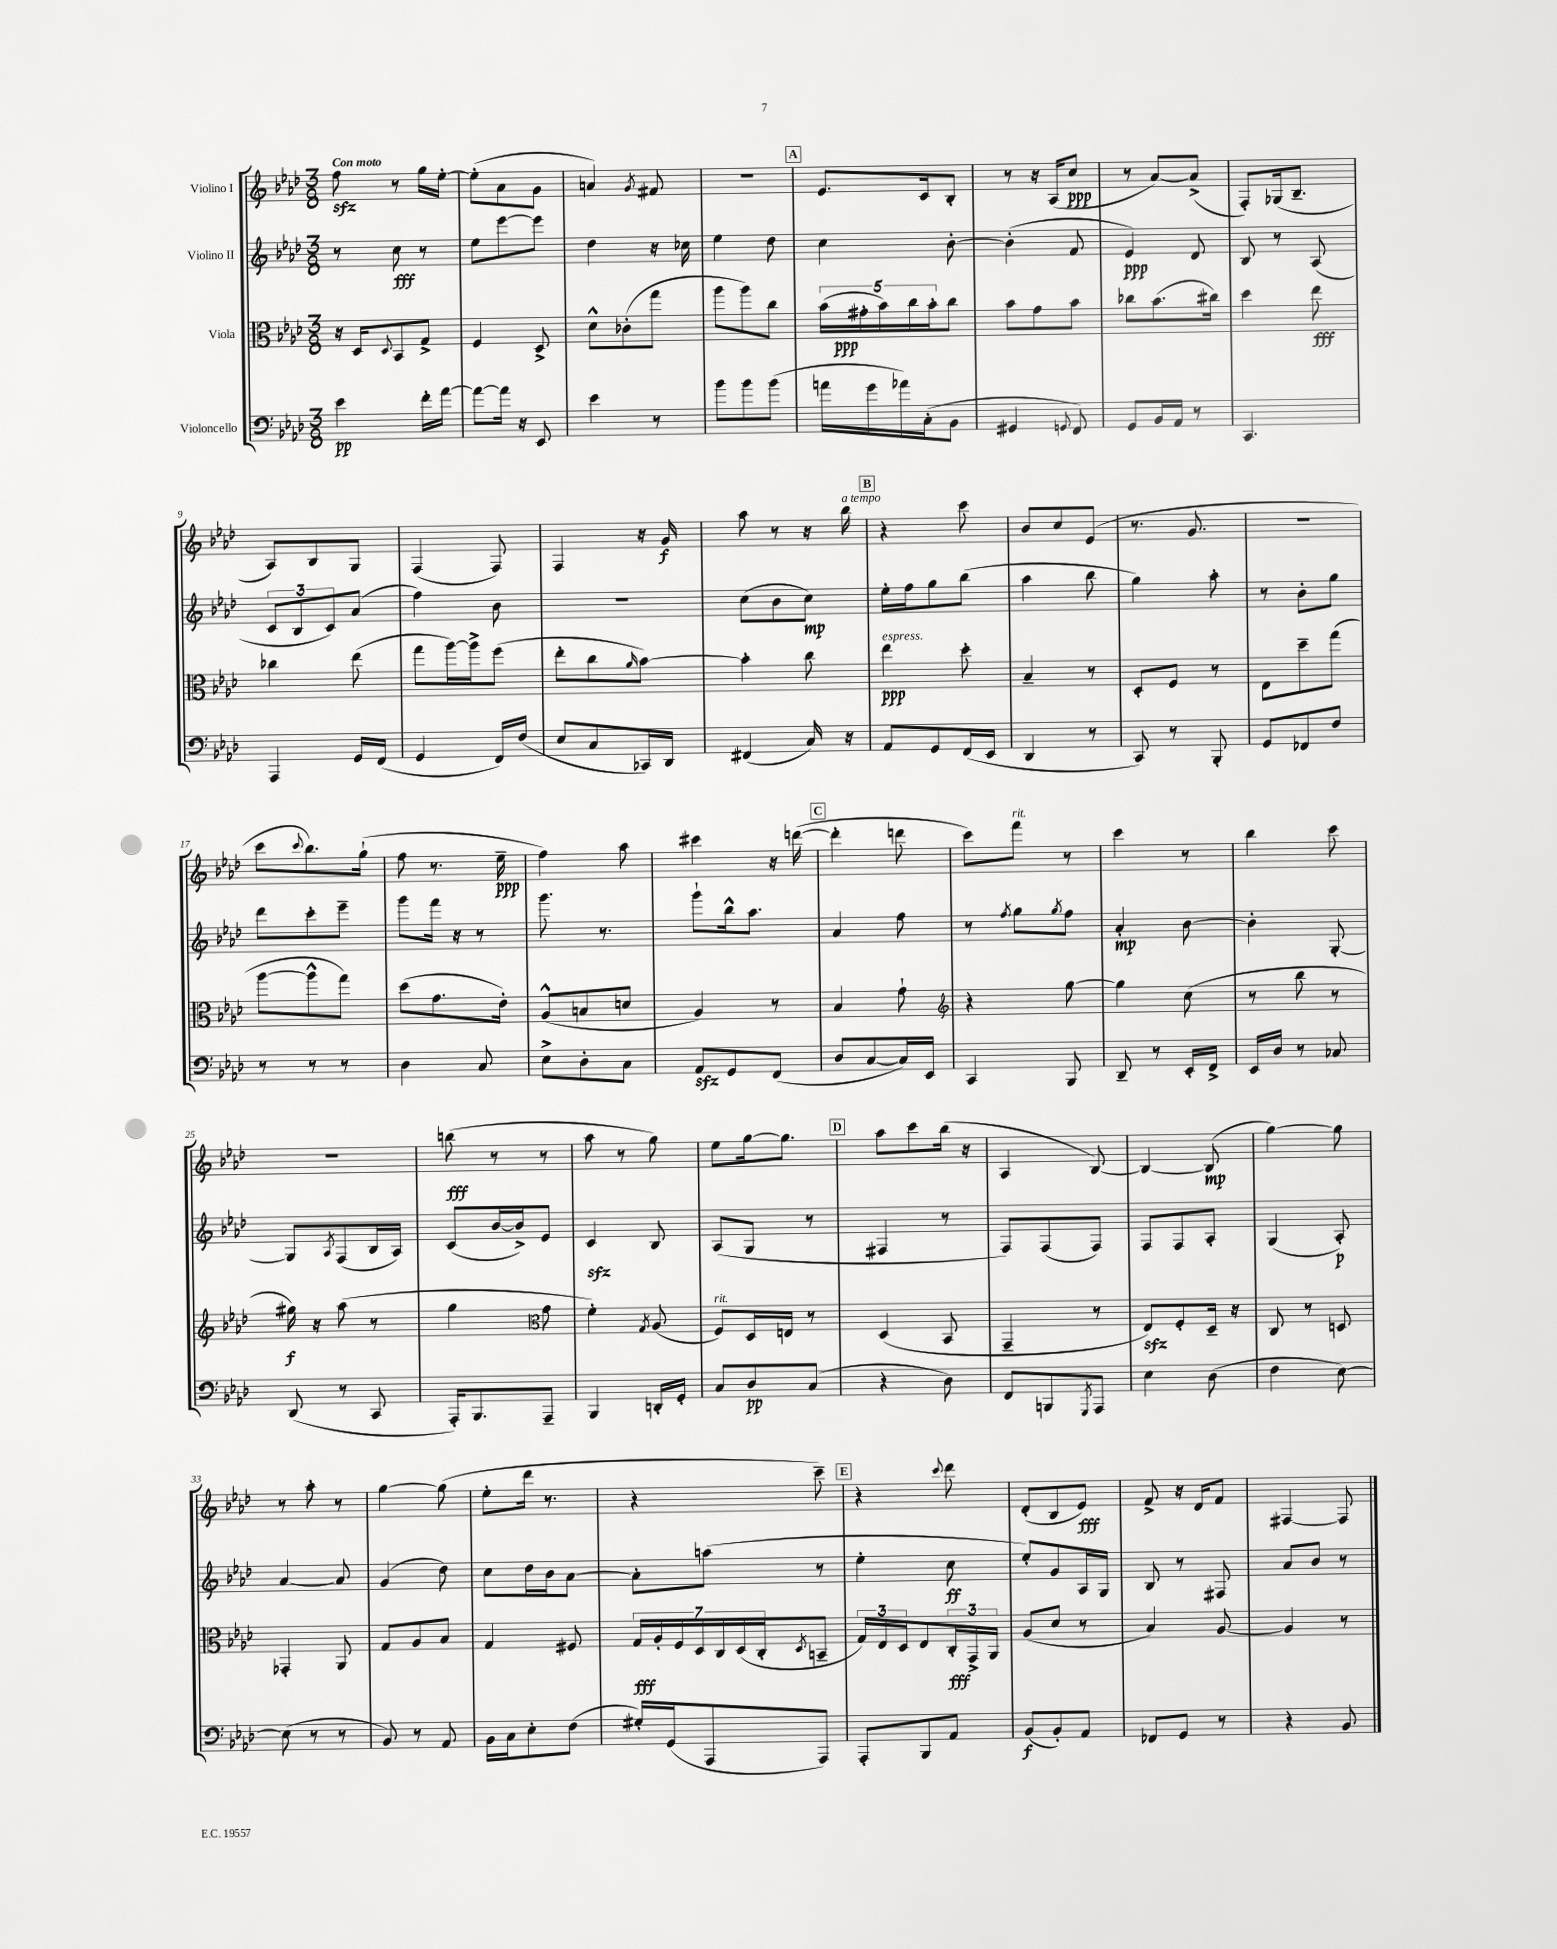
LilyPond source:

<<
\new StaffGroup <<
\new Staff = "s0" \with { instrumentName = "Violino I" } {
    \clef treble \key aes \major \numericTimeSignature \time 3/8 \tempo "Con moto"
    f''8\sfz r8 g''16 ees''16~-. |
    ees''8-.( aes'8 g'8 |
    a'4) \acciaccatura { g'8 } fis'8 |
    R4. |
    \mark \markup { \box "A" } ees'8. c'16 bes8-. |
    r8 r16 aes16( c''8\ppp |
    r8 aes'8~) aes'8->( |
    f8-.) ges16( bes8.-- |
    aes8) bes8 g8 |
    f4( f8) |
    f4 r16 g'16\f |
    aes''8 r8 r16 bes''16^\markup { \italic "a tempo" } |
    \mark \markup { \box "B" } r4 c'''8 |
    bes'8 c''8 ees'8( |
    r8. g'8. |
    R4. |
    c'''8 \appoggiatura { c'''8 } bes''8.) g''16-!( |
    f''8 r8. ees''16--\ppp |
    f''4) aes''8 |
    cis'''4 r16 d'''16~( |
    \mark \markup { \box "C" } d'''4-. d'''8 |
    c'''8) f'''8^\markup { \italic "rit." } r8 |
    c'''4 r8 |
    bes''4 c'''8 |
    R4. |
    b''8\fff( r8 r8 |
    aes''8 r8 g''8) |
    ees''8 g''16~ g''8. |
    \mark \markup { \box "D" } aes''8 c'''8 bes''16( r16 |
    aes4 bes8~) |
    bes4~ bes8\mp( |
    g''4~) g''8 |
    r8 aes''8-. r8 |
    g''4~ g''8( |
    ees''8-. des'''16 r8. |
    r4 c'''8--) |
    \mark \markup { \box "E" } r4 \appoggiatura { c'''8 } des'''8 |
    des'8-.( bes8 ees'8\fff) |
    f'8-> r16 des'16 f'8 |
    fis4~ fis8 \bar "|." |
}
\new Staff = "s1" \with { instrumentName = "Violino II" } {
    \clef treble \key aes \major \numericTimeSignature \time 3/8
    r8 c''8\fff r8 |
    ees''8 ees'''8~ ees'''8 |
    des''4 r16 ces''16 |
    ees''4 des''8 |
    \mark \markup { \box "A" } c''4 bes'8~-. |
    bes'4-.( f'8 |
    ees'4\ppp) des'8 |
    bes8 r8 aes8( |
    \tuplet 3/2 { c'8 bes8 c'8) } aes'8( |
    f''4) bes'8 |
    R4. |
    c''8( bes'8 c''8\mp) |
    \mark \markup { \box "B" } ees''16-. f''16 g''8 bes''8( |
    aes''4 bes''8 |
    g''4) aes''8-. |
    r8 bes'8-. g''8 |
    des'''8 c'''8-. ees'''8-- |
    g'''8 f'''16 r16 r8 |
    g'''8. r8. |
    g'''8-! bes''16-^ aes''8. |
    \mark \markup { \box "C" } aes'4 f''8 |
    r8 \acciaccatura { f''8 } g''8 \acciaccatura { g''8 } f''8 |
    aes'4-.\mp bes'8~ |
    bes'4-. g8~-. |
    g8 \acciaccatura { aes8 } f8( bes16 aes16) |
    c'8( bes'16~ bes'16->) ees'8 |
    c'4\sfz bes8 |
    aes8( g8 r8 |
    \mark \markup { \box "D" } fis4 r8 |
    f8) f8( f8) |
    f8 f8 aes8-. |
    g4( aes8-.\p) |
    aes'4~ aes'8 |
    g'4( des''8) |
    c''8 des''16 bes'16 aes'8~ |
    aes'8-. a''8( r8 |
    \mark \markup { \box "E" } ees''4-. c''8\ff |
    ees''8-.) g'8 aes16 g16 |
    bes8 r8 fis8 |
    aes'8 bes'8 r8 \bar "|." |
}
\new Staff = "s2" \with { instrumentName = "Viola" } {
    \clef alto \key aes \major \numericTimeSignature \time 3/8
    r16 des16 \appoggiatura { des8 } bes,8 g8-> |
    f4 des8-> |
    des'8-^ ces'8-.( g''8 |
    aes''8 aes''8) c''8 |
    \mark \markup { \box "A" } \tuplet 5/4 { bes'16( gis'16-.\ppp bes'16) c''16 bes'16-. } c''8 |
    bes'8 g'8 bes'8 |
    ces''8 bes'8.( cis''16) |
    des''4 ees''8\fff |
    ces''4 ees''8( |
    g''8 aes''16~) aes''16-> f''8( |
    ees''8-. c''8 \grace { aes'16 } bes'8~) |
    bes'4-. c''8 |
    \mark \markup { \box "B" } ees''4\ppp^\markup { \italic "espress." } des''8-. |
    bes4-- r8 |
    des8-. f8 r8 |
    ees8 des''8-- g''8( |
    aes''8~ aes''8-^ g''8) |
    des''8( g'8. ees'16-.) |
    aes8-^( b8 d'8 |
    aes4) r8 |
    \mark \markup { \box "C" } bes4 g'8-! |
    \clef treble r4 g''8~ |
    g''4 c''8( |
    r8 bes''8 r8 |
    gis''16\f) r16 aes''8( r8 |
    g''4 \clef alto g'8 |
    f'4-.) \acciaccatura { g8 } aes8( |
    f8^\markup { \italic "rit." }) des16 e16 r8 |
    \mark \markup { \box "D" } des4( bes,8 |
    g,4-- r8 |
    ees8\sfz) f8-. des16-- r16 |
    c8 r8 d8 |
    ges,4-. aes,8 |
    g8 aes8 bes8 |
    g4 fis8 |
    \tuplet 7/4 { g16\fff aes16-. f16 des16 c16 des16( c16-. } \acciaccatura { des8 } b,8-- |
    \mark \markup { \box "E" } \tuplet 3/2 { g16) ees16 des16 } ees8 \tuplet 3/2 { c16-.\fff g,16-> aes,16 } |
    aes8( des'8 r8 |
    bes4) aes8~ |
    aes4 r8 \bar "|." |
}
\new Staff = "s3" \with { instrumentName = "Violoncello" } {
    \clef bass \key aes \major \numericTimeSignature \time 3/8
    ees'4\pp f'16-. aes'16~ |
    aes'8~ aes'16 r16 ees,8 |
    ees'4 r8 |
    bes'8 bes'8 bes'8( |
    \mark \markup { \box "A" } a'16 g'16 aes'16) c16-.( bes,8 |
    gis,4 \appoggiatura { g,8 } f,8) |
    g,8 bes,16 aes,16 r8 |
    c,4. |
    aes,,4 g,16 f,16( |
    g,4 f,16) f16( |
    ees8 c8 ces,16) des,16 |
    fis,4( c16) r16 |
    \mark \markup { \box "B" } aes,8 g,8 f,16( ees,16 |
    des,4 r8 |
    c,8) r8 bes,,8-. |
    g,8 fes,8 f8 |
    r8 r8 r8 |
    des4 c8 |
    ees8-> des8-. c8 |
    aes,8\sfz g,8 f,8( |
    \mark \markup { \box "C" } des8 c8~ c16) ees,16 |
    c,4 bes,,8 |
    des,8-- r8 ees,16-. f,16-> |
    ees,16 des16 r8 ces8 |
    des,8( r8 c,8 |
    aes,,16-.) bes,,8. aes,,8-- |
    bes,,4 d,16-. g,16-. |
    c8 des8\pp c8( |
    \mark \markup { \box "D" } r4 des8) |
    f,8 b,,8 \acciaccatura { g,,8 } aes,,8 |
    ees4 des8( |
    f4 ees8~) |
    ees8( r8 r8 |
    bes,8) r8 aes,8 |
    bes,16 c16 ees8-. f8( |
    gis16-.) g,16( aes,,8 aes,,8) |
    \mark \markup { \box "E" } aes,,8-. bes,,8 aes,8 |
    bes,8\f( bes,8-.) aes,8 |
    fes,8 g,8 r8 |
    r4 bes,8 \bar "|." |
}
>>
>>
